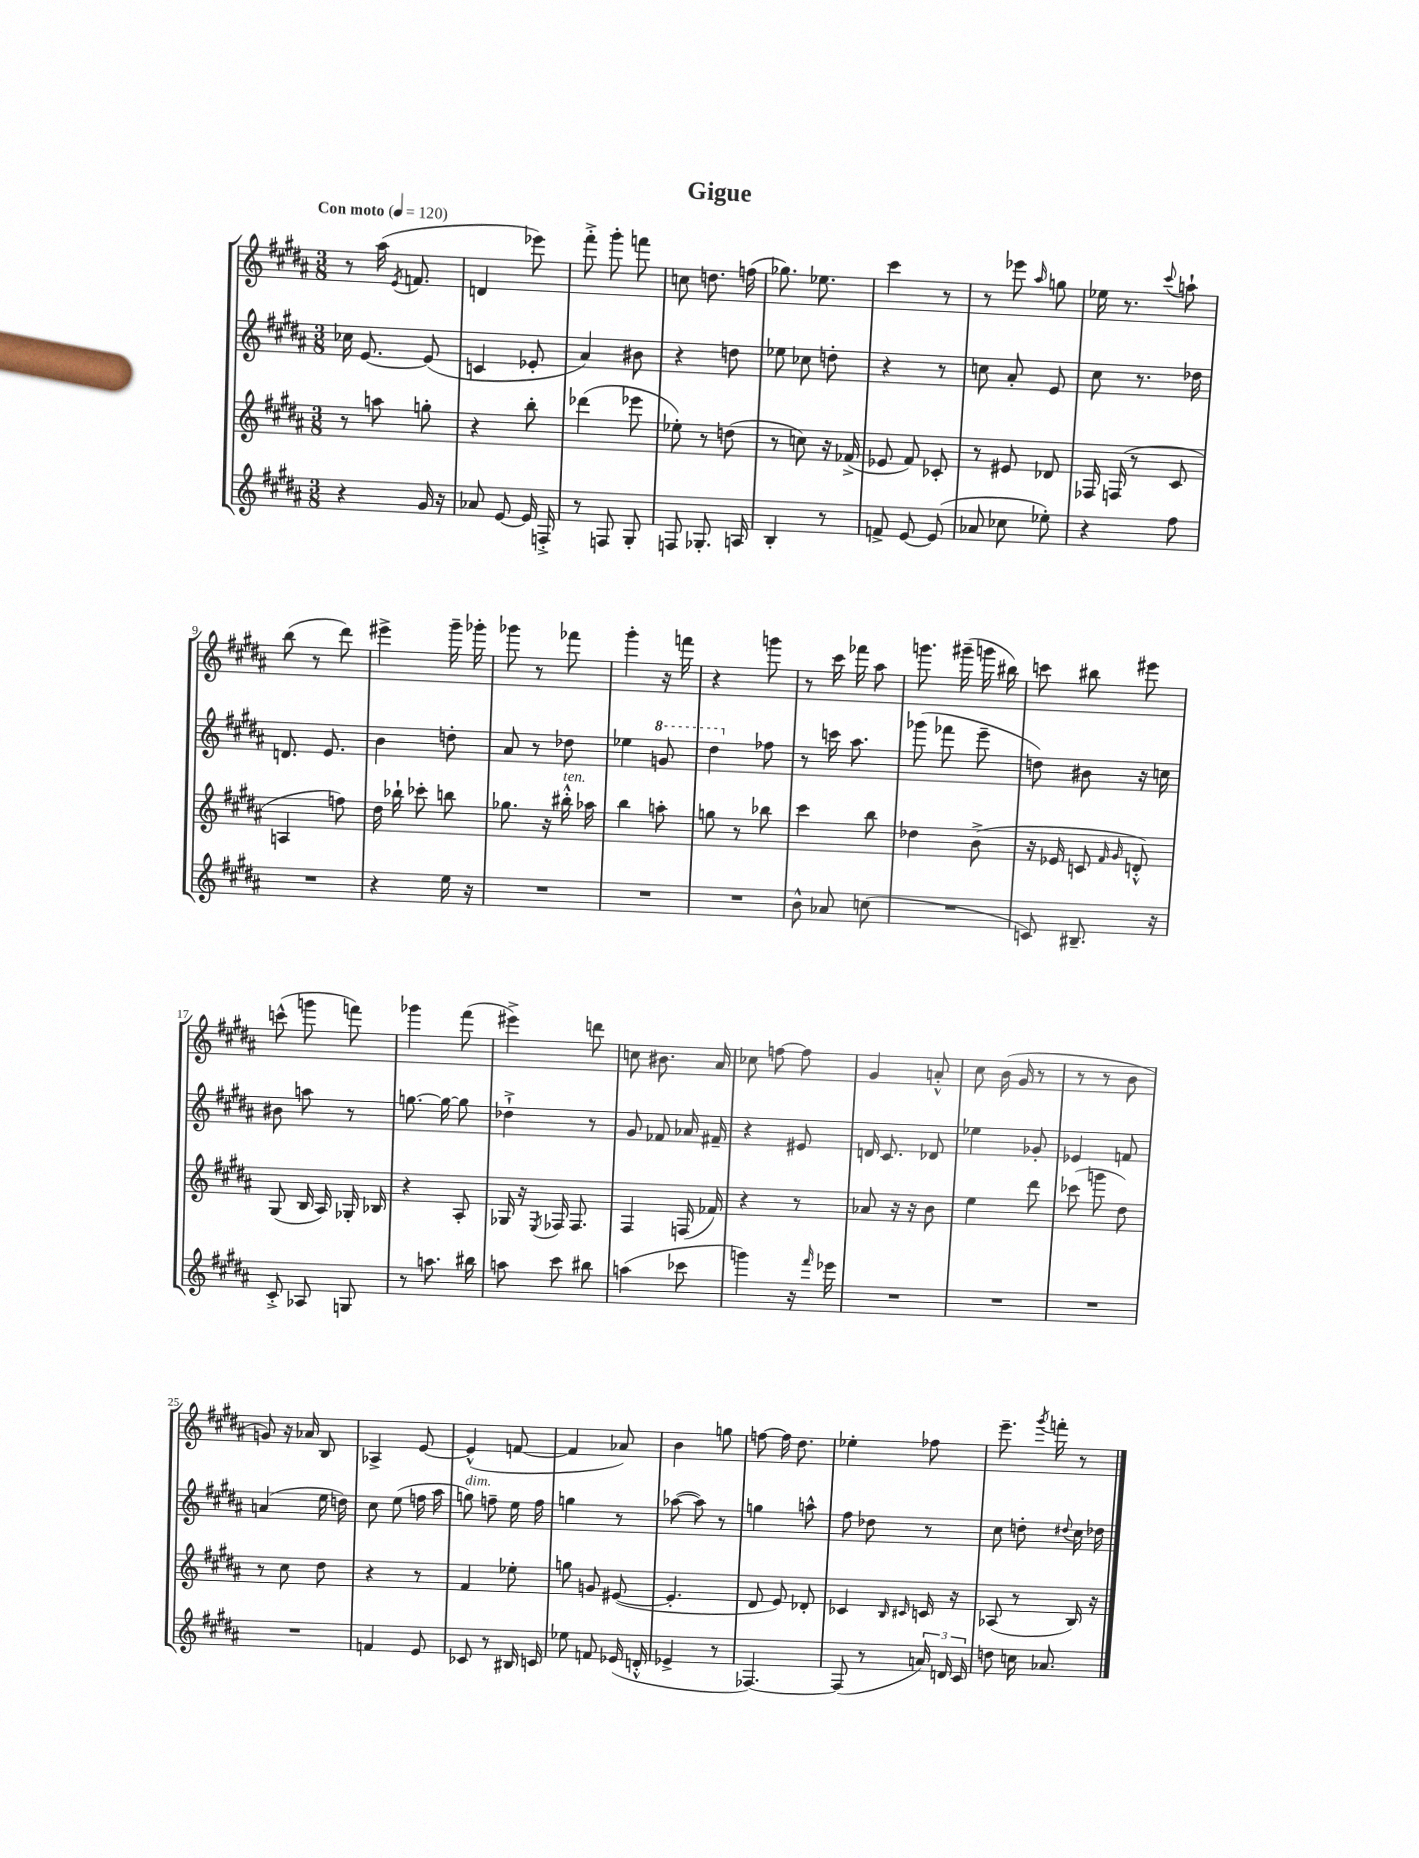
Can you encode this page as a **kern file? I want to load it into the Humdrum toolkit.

**kern	**kern	**kern	**kern
*staff4	*staff3	*staff2	*staff1
*clefG2	*clefG2	*clefG2	*clefG2
*k[f#c#g#d#a#]	*k[f#c#g#d#a#]	*k[f#c#g#d#a#]	*k[f#c#g#d#a#]
*M3/8	*M3/8	*M3/8	*M3/8
*MM120	*MM120	*MM120	*MM120
4r	8r	16cc-	8r
.	.	[8.e	.
.	8aa	.	(16aa#
.	.	.	8qe
.	.	.	8.f
16g#	8gg'	(8e]	.
16r	.	.	.
=	=	=	=
8a-	4r	4c	4d
[8e	.	.	.
16e]	8bb'	8e-'	8eee-)
16F'^	.	.	.
=	=	=	=
8r	(4ddd-	4a#)	8fff#'^
8F	.	.	8ggg#'
8G#'	8eee-	8b#	8fff
=	=	=	=
8F	8ee-')	4r	8cc
8.G-'	8r	.	8.dd
.	(8dd	8dd	.
16A	.	.	(16ff
=	=	=	=
4B'	8r	8ee-	8.gg-)
.	8cc)	8cc-	.
.	.	.	8.ee-
8r	16r	8dd'	.
.	(16f-^	.	.
=	=	=	=
8f^	8e-	4r	4ccc#
[8e	8f#)	.	.
(8e]	8c-'	8r	8r
=	=	=	=
8a-	8r	8cc	8r
8cc-	8e#	8a#'	8eee-
.	.	.	16qqaa#
8ee-')	8d-	8e	8gg
=	=	=	=
4r	16F-	8cc#	16ee-
.	(16F	.	8.r
.	8r	8.r	.
.	.	.	8qqccc#
8ff#	8c#	.	8aa`
.	.	16dd-	.
=	=	=	=
4.r	4A	8.d	(8bb
.	.	.	8r
.	.	8.e	.
.	8ff)	.	8ddd#)
=	=	=	=
4r	16dd#	4b	4eee#^
.	16bb-`	.	.
.	8ccc-'	.	.
16ee	8bb	8dd'	16ggg#~
16r	.	.	16ggg-'
=	=	=	=
4.r	8.gg-	8a#	8ggg-
.	.	8r	8r
.	16r	.	.
.	16bb#'^^	8dd-	8fff-
.	16aa-	.	.
=	=	=	=
4.r	4bb	4ee-	4ggg#'
.	8aa'	8gg	16r
.	.	.	16fff
=	=	=	=
4.r	8gg	4ddd#	4r
.	8r	.	.
.	8bb-	8ff-	8ggg
=	=	=	=
8b^^	4ccc#	8r	8r
8a-	.	16ccc	16ccc#
.	.	8.aa#	16fff-
(8cc	8bb	.	8aa#
=	=	=	=
4.r	4dd-	(8ggg-	8.ggg
.	.	8fff-	.
.	.	.	(16ggg#~
.	(8b^	8eee~	16ggg
.	.	.	16bb#)
=	=	=	=
8c)	16r	8dd)	8ccc
.	16e-	.	.
8.B#~	8c	8b#	8bb#
.	16qqf#	.	.
.	16qqg#	.	.
.	8d'^^)	16r	8eee#
16r	.	16cc	.
=	=	=	=
8c#'^	(8G#	8b#	(8ccc^^
8A-	16B	8aa	8ggg
.	16A#)	.	.
8G	16G-'	8r	8fff)
.	16B-	.	.
=	=	=	=
8r	4r	[8.gg	4ggg-
8.aa	.	.	.
.	.	16gg_	.
.	8A#'	8gg]	(8fff#
16bb#	.	.	.
=	=	=	=
8aa	16G-	4dd-`^	4eee#^)
.	16r	.	.
.	8qE	.	.
8ccc#	16F-	.	.
.	8.F-	.	.
8bb#	.	8r	8ddd
=	=	=	=
(4aa	4F#	8g#	8cc
.	.	8f-	8.b#
8ccc-	(16F	16a-	.
.	16f-)	16f#~	16a#
=	=	=	=
4ggg)	4r	4r	8cc-
.	.	.	[8ff
16r	8r	8e#	8ff]
16qqfff#	.	.	.
16eee-	.	.	.
=	=	=	=
4.r	8a-	16d	4g#
.	.	8.c#	.
.	16r	.	.
.	16r	.	.
.	8b	8d-	8a'^^
=	=	=	=
4.r	4ee	4ee-	8cc#
.	.	.	(16b
.	.	.	16g#
.	8ddd#	8g-'	8r
=	=	=	=
4.r	(8ccc-	4e-	8r
.	8ggg	.	8r
.	8dd#)	8f	8b
=	=	=	=
4.r	8r	(4a	8g)
.	8cc#	.	16r
.	.	.	16a-
.	8dd#	16ee	8B
.	.	16dd)	.
=	=	=	=
4f	4r	8cc#	4A-^
.	.	(8ee	.
8e	8r	16ff	[8e
.	.	16aa#	.
=	=	=	=
8c-	4f#	8gg)	(4e^^]
8r	.	8ff~	.
16B#	8ee-'	16ee	[8f
16c	.	16ff	.
=	=	=	=
8ee-	8gg	4gg	4f]
8f	8g	.	.
(16e-	([8e#	8r	8a-)
16d'^^	.	.	.
=	=	=	=
4e-^	4.e#']	([8aa-	4b
.	.	8aa-])	.
8r	.	8r	8gg
=	=	=	=
[4.F-)	8d#	4gg	[8ff
.	8e)	.	16ff]
.	.	.	8.dd#
.	8d-'	8aa^^	.
=	=	=	=
(8F-]	4c-	8ff#	4ee-'
8r	.	8dd-	.
.	16qqB	.	.
.	16qqc#	.	.
24a)	16c	8r	8ff-
24d	.	.	.
.	16r	.	.
24c#	.	.	.
=	=	=	=
8dd	(8A-	8cc#	8.eee~
16cc	8r	8dd'	.
.	.	.	8qggg#
8.a-	.	.	16fff'
.	.	8qqdd#	.
.	16B)	16cc#	8r
.	16r	16dd-	.
==	==	==	==
*-	*-	*-	*-
